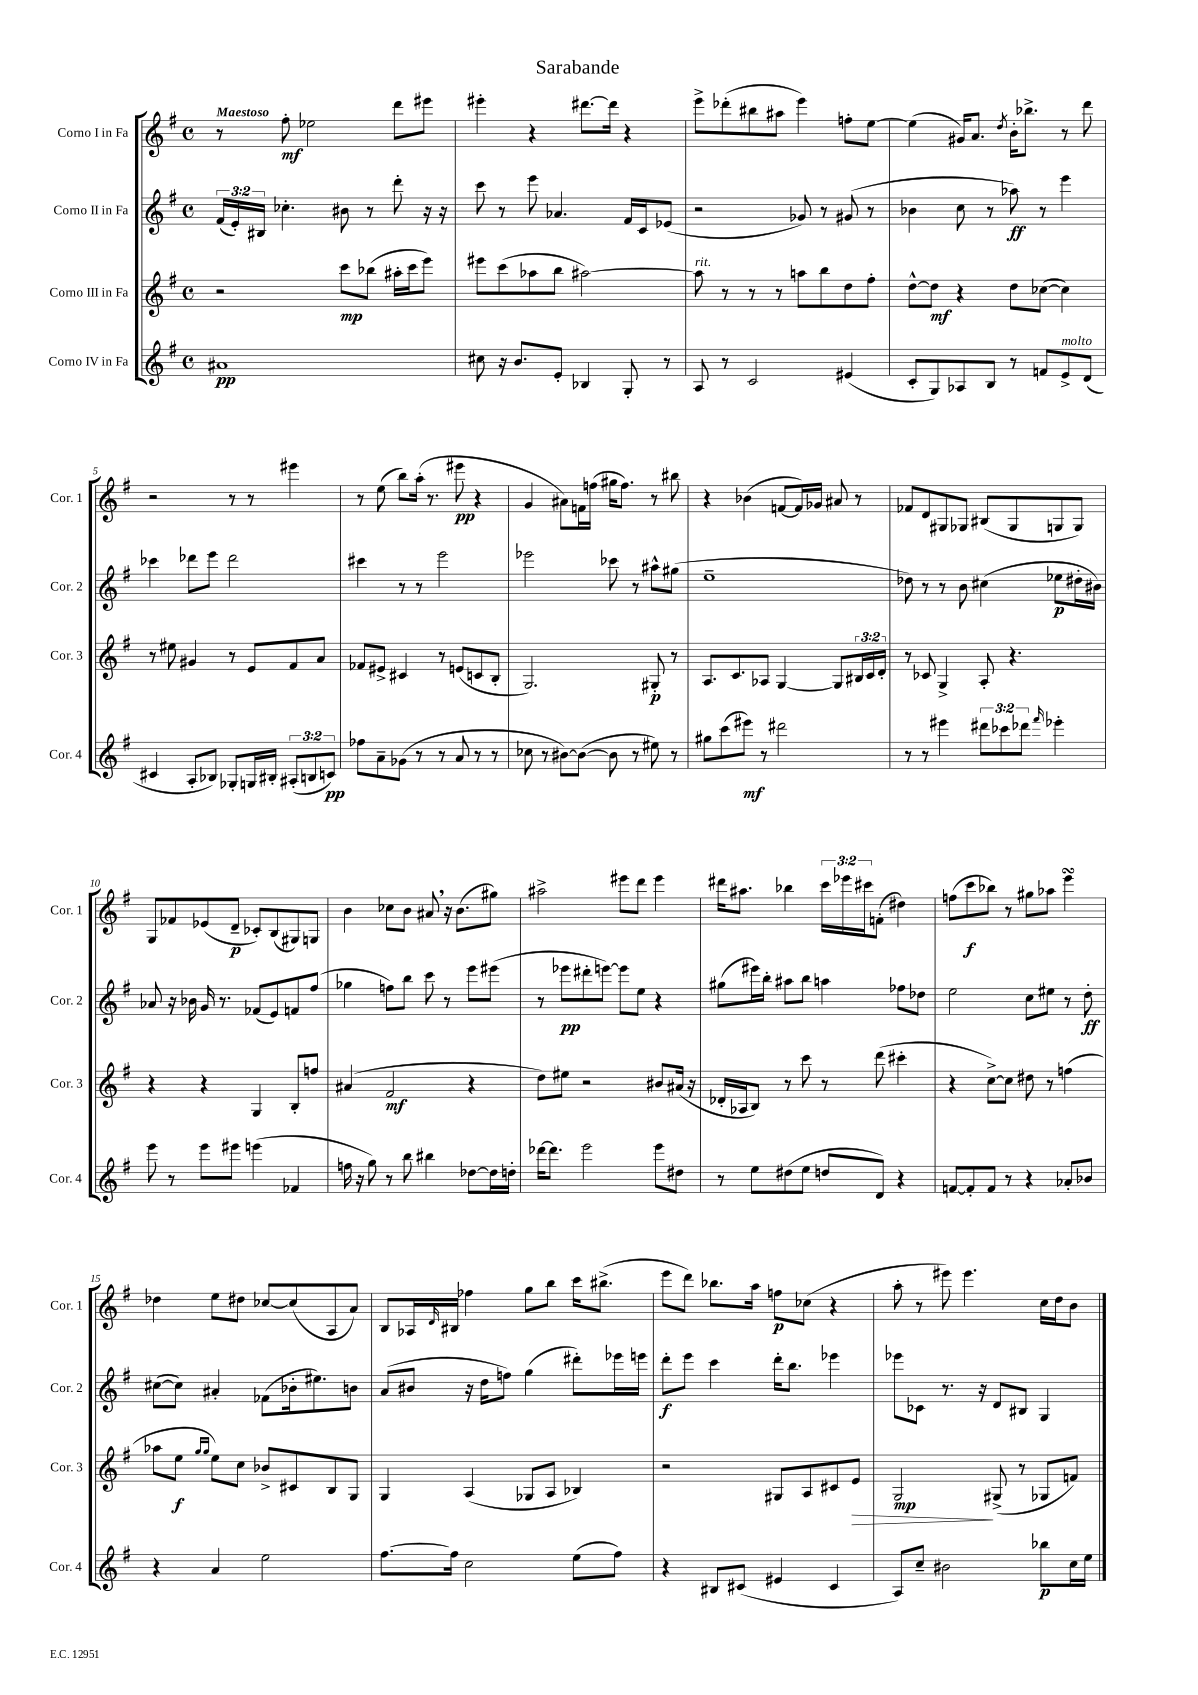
\header { title = "Sarabande" }
<<
\new StaffGroup <<
\new Staff = "s0" \with { instrumentName = "Corno I in Fa" shortInstrumentName = "Cor. 1" } {
    \clef treble \key g \major \defaultTimeSignature \time 4/4 \override Staff.TupletNumber.text = #tuplet-number::calc-fraction-text \tempo "Maestoso"
    r8 fis''8-.\mf ees''2 d'''8 eis'''8 |
    eis'''4-. r4 dis'''8.~ dis'''16 r4 |
    e'''8-> des'''8-.( bis''8 ais''8 e'''4) f''8-. e''8~ |
    e''4( gis'16) a'8. \acciaccatura { d''8 } b'16-. bes''8.-> r8 d'''8 |
    r2 r8 r8 eis'''4 |
    r8 e''8( b''8) a''16-.( r8. eis'''8\pp r4 |
    g'4 ais'8) f'16 f''16( gis''16 f''8.) r8 bis''8 |
    r4 bes'4( f'8~ f'16) ges'16 ais'8 r8 |
    fes'8 d'8 gis8 ges8 bis8( ges8 g8 g8) |
    g8 fes'8 ees'8( d'8--\p ces'8-.) b8( gis8) g8 |
    b'4 ces''8 b'8 ais'8 \breathe r16 b'8.( gis''8) |
    ais''2-> eis'''8 d'''8 eis'''4 |
    dis'''16 ais''8. bes''4 \tuplet 3/2 { c'''16 ees'''16 cis'''16 } f'8-.( dis''4) |
    f''8( c'''8\f bes''8) r8 gis''8 aes''8 e'''4\turn |
    des''4 e''8 dis''8 ces''8~ ces''8( a8 a'8) |
    b8 aes16 \grace { d'16 } bis16 fes''4 g''8 b''8 c'''16 bis''8.->( |
    e'''8 d'''8) bes''8. a''16 f''8\p ces''8( r4 |
    a''8-. r8 eis'''8) eis'''4. c''16 d''16 b'8 \bar "|." |
}
\new Staff = "s1" \with { instrumentName = "Corno II in Fa" shortInstrumentName = "Cor. 2" } {
    \clef treble \key g \major \defaultTimeSignature \time 4/4 \override Staff.TupletNumber.text = #tuplet-number::calc-fraction-text
    \tuplet 3/2 { fis'16( e'16-.) bis16 } ces''4.-. bis'8 r8 d'''8-. r16 r16 |
    c'''8 r8 e'''8 aes'4. fis'16 c'16 ees'8( |
    r2 ges'8) r8 gis'8( r8 |
    bes'4 c''8 r8 aes''8\ff) r8 e'''4 |
    ces'''4 des'''8 e'''8 des'''2 |
    cis'''4 r8 r8 e'''2 |
    ees'''2 ces'''8 r8 ais''8-^ gis''8( |
    e''1-- |
    des''8) r8 r8 b'8 cis''4( ees''8\p dis''16-. bis'16) |
    aes'8 r16 bes'16 g'16 r8. fes'8( e'8) f'8 fis''8( |
    ges''4 f''8) b''8 c'''8 r8 e'''8 eis'''8( |
    r8 ees'''8\pp dis'''8-. e'''8~) e'''8 e''8 r4 |
    gis''8( eis'''16) b''16-. ais''8 b''8 a''4 fes''8 des''8 |
    e''2 c''8 eis''8 r8 d''8-.\ff |
    cis''8~( cis''8) ais'4-. fes'8( bes'16-. eis''8.) b'8 |
    a'8( bis'8 r16 d''16 f''8) g''4( dis'''8-.) ees'''16 e'''16 |
    d'''8-.\f e'''8 c'''4 d'''16-. b''8. ees'''4 |
    ees'''8 ces'8 r8. r16 d'8 bis8 g4 \bar "|." |
}
\new Staff = "s2" \with { instrumentName = "Corno III in Fa" shortInstrumentName = "Cor. 3" } {
    \clef treble \key g \major \defaultTimeSignature \time 4/4 \override Staff.TupletNumber.text = #tuplet-number::calc-fraction-text
    r2 c'''8\mp bes''8( ais''16-. c'''16 e'''8) |
    eis'''8 c'''8( aes''8 b''8 ais''2~) |
    ais''8^\markup { \italic "rit." } r8 r8 r8 a''8 b''8 d''8 fis''8-. |
    d''8~-^ d''8\mf r4 d''8 ces''8~( ces''4) |
    r8 eis''8 gis'4 r8 e'8 fis'8 a'8 |
    fes'8 eis'8-> cis'4 r8 e'8( c'8 b8-. |
    g2.) gis8-.\p r8 |
    a8. c'8. aes8 g4~ g8 \tuplet 3/2 { bis16 c'16 d'16-. } |
    r8 ces'8 g4-> a8-. r4. |
    r4 r4 g4 b8-. f''8 |
    ais'4( fis'2\mf r4 |
    d''8) eis''8 r2 bis'8 ais'16( r16 |
    des'16-. aes16 b8) r8 c'''8 r8 d'''8( cis'''4-. |
    r4 c''8~->) c''8 dis''8 r8 f''4( |
    aes''8 e''8\f \grace { g''16 g''16 } e''8) c''8 bes'8-> cis'8 b8 g8 |
    g4 a4( ges8 a8 bes4) |
    r2 gis8 a8 cis'8 e'8\> |
    g2\mp\! gis8->( r8 ges8 f'8) \bar "|." |
}
\new Staff = "s3" \with { instrumentName = "Corno IV in Fa" shortInstrumentName = "Cor. 4" } {
    \clef treble \key g \major \defaultTimeSignature \time 4/4 \override Staff.TupletNumber.text = #tuplet-number::calc-fraction-text
    ais'1\pp |
    cis''8 r16 b'8. e'8-. bes4 g8-. r8 |
    a8 r8 c'2 eis'4( |
    c'8-. g8) aes8 b8 r8 f'8 e'8->^\markup { \italic "molto" } d'8( |
    cis'4 a8-. bes8) ges8-. g16 bis16-. \tuplet 3/2 { ais8-.( b8 c'8\pp) } |
    fes''8 a'8-- ges'8( r8 r8 a'8 r8 r8 |
    ces''8 r8 bis'8~) bis'8~( bis'8 r8 eis''8) r8 |
    gis''8 c'''8( eis'''8\mf) r8 dis'''2 |
    r8 r8 eis'''4 \tuplet 3/2 { dis'''8 ces'''8 des'''8 } \grace { fis'''16 } ees'''4-. |
    e'''8 r8 e'''8 eis'''8 e'''4( fes'4 |
    f''16 r16 g''8) r8 b''8 bis''4 des''8~ des''16 d''16-. |
    des'''16~ des'''8. e'''2 e'''8 dis''8 |
    r8 e''8 dis''8( e''8 d''8 d'8) r4 |
    f'8~ f'8-. f'8 r8 r4 aes'8-. bes'8 |
    r4 a'4 e''2 |
    fis''8.~ fis''16 c''2 e''8( fis''8) |
    r4 bis8 cis'8( eis'4 cis'4 |
    a8) c''8-- bis'2 bes''8\p c''16 e''16 \bar "|." |
}
>>
>>
